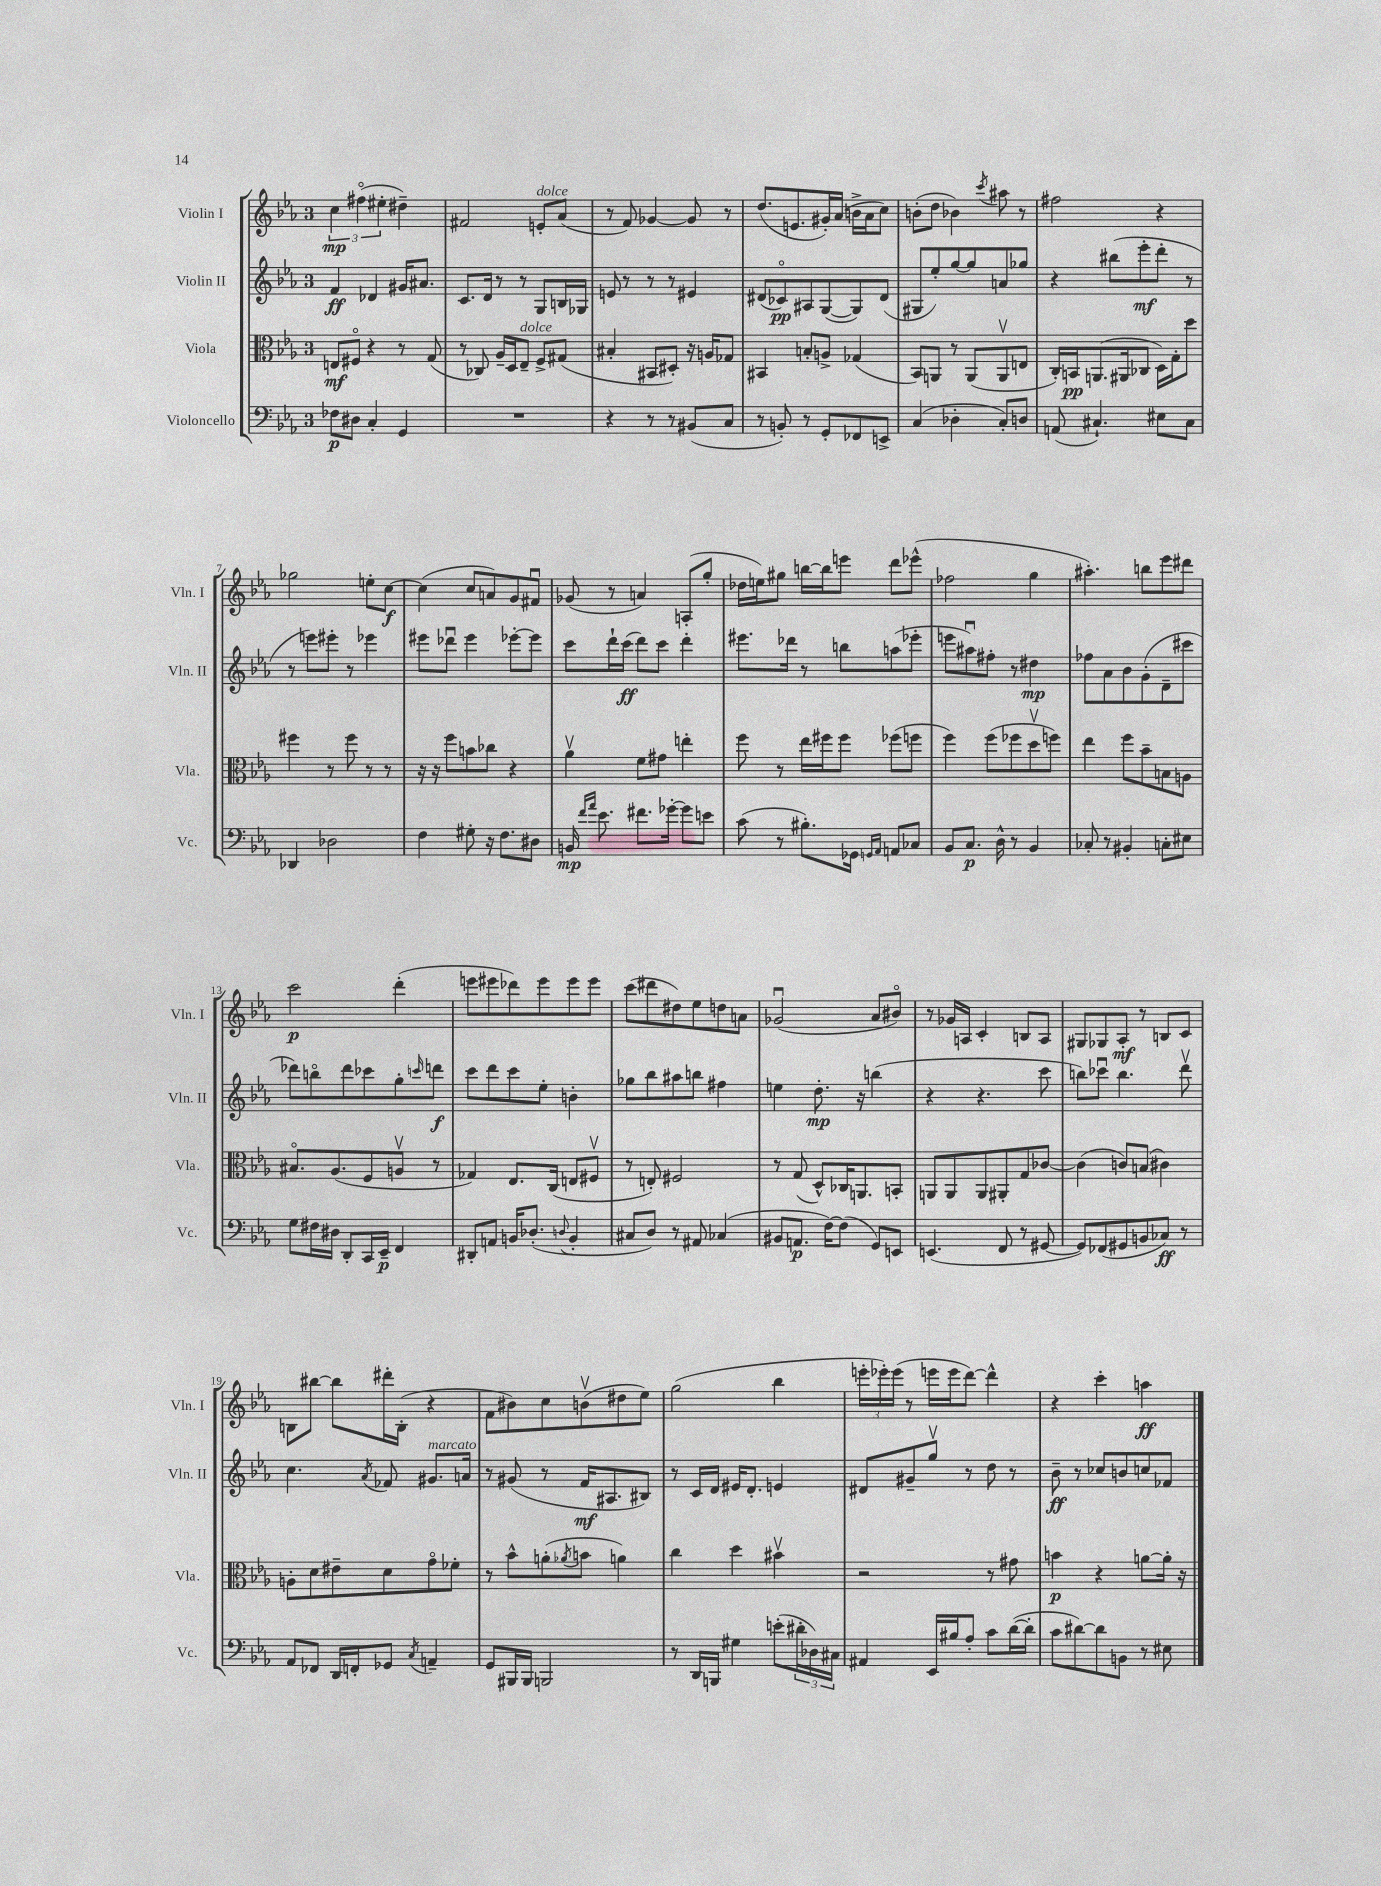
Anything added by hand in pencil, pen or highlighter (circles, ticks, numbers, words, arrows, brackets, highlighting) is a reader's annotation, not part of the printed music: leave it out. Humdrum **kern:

**kern	**kern	**kern	**kern
*staff4	*staff3	*staff2	*staff1
*clefF4	*clefC3	*clefG2	*clefG2
*k[b-e-a-]	*k[b-e-a-]	*k[b-e-a-]	*k[b-e-a-]
*M3/4	*M3/4	*M3/4	*M3/4
8F-\L	8E/L	4f/	6cc\
8D#\J	8F#o/J	.	.
.	.	.	(6ff#o\
4C'/	4r	4d-/	.
.	.	.	6ee#'\
4GG/	8r	16g#/LK	4dd#~\)
.	.	8.a#/J	.
.	(8G/	.	.
=	=	=	=
2.r	8r	8.c/L	2f#/
.	8C-/)	.	.
.	.	16d/Jk	.
.	16A-~/LL	8r	.
.	16D/J	.	.
.	8E-~/J	8r	.
.	8F^/L	8G/L	8e'/L
.	(8G#/J	16B/L	(8a-/J
.	.	16G-/JJ	.
=	=	=	=
4r	4B#'/	8e/	8r
.	.	8r	8f/)
8r	8BB#/L	8r	[4g-/
8r	8D#'/J)	8r	.
(8BB#/L	16r	4e#/	8g-/]
.	16A/LK	.	.
8C/J	8G-/J	.	8r
=	=	=	=
8r	4BB#/	(8d#/L	(8.dd/L
8BB'/)	.	8c-o/)	.
.	.	.	8.e/
8r	8B'/L	8A#/	.
8GG'/L	8A^/J	([8G/	16g#'/L)
.	.	.	(16a-/JJ
8FF-/	(4G-/	8G/])	16b^\LL
.	.	.	16a-\J
8EE^/J	.	(8d#/J	8cc\J)
=	=	=	=
(4C/	8BB-/L)	8G#/L	(8b'\L
.	8AA/J	8ee-'/)	8dd\J
4D-'\	8r	[8gg/	4b-\)
.	(8AA/L	8gg/]	.
.	.	.	8qccc/
8C'/L)	8AAv/	8a/	8aa#\
8D/J	8E/J	8gg-/J	8r
=	=	=	=
(8AA/	16C'/LL)	4r	2ff#\
.	16BB/J	.	.
4.C#`/)	(8.AA/	.	.
.	.	(8bb#\L	.
.	16AA#/k	.	.
.	8C-/J	8eee-'\	.
8E#\L	16D\LL)	8ddd'\J	4r
.	16G'\J	.	.
8C#\J	8dd\J	8r	.
=	=	=	=
4DD-/	4ff#\	8r	2gg-\
.	.	8eee\L)	.
2D-\	8r	8eee#'\J	.
.	8ff#\	8r	.
.	8r	4eee-\	8ee'\L
.	8r	.	[8cc\J
=	=	=	=
4F\	16r	8eee#\L	(4cc\]
.	16r	.	.
.	8ff\L	8ddd-u\J	.
8G#'\	8b\	4eee#\	8cc/L
16r	8cc-\J	.	8a/)
8.F\L	.	.	.
.	4r	[8eee-'\L	8g/
8D#\J	.	8eee-\]J	8f#u/J
=	=	=	=
16BB/	4a-v\	8ccc\L	(8g-/
16qqf/LL	.	.	.
16qqa-/JJ	.	.	.
8.e-\	.	.	.
.	.	16ddd`\L	8r
.	.	(16ccc\JJ	.
8.f#\L	8f\L	8ddd\L)	4a/)
.	8g#\J	8ccc\J	.
[16g-'\Jk	.	.	.
8g-\]L	4ee'\	4ddd'\	(8A'/L
8e\J	.	.	8gg'/J
=	=	=	=
(8c\	8ff\	8.eee#\L	16dd-\LL
.	.	.	16ee\J)
8r	8r	.	8gg#\J
.	.	16ddd-\Jk	.
8.B#'\L)	16ee-\LL	8r	[16bb\LL
.	16ff#\J	.	16bb\]J
.	8ff#\J	8bb\L	8eee\J
16GG-\Jk	.	.	.
16qqGG/LL	.	.	.
16qqAA-/JJ	.	.	.
8AA/L	(8ff-\L	(8aa\	8ddd\L
8C-/J	8ff\J	8eee-'\J	(8eee-^^\J
=	=	=	=
8BB-/L	4ff\)	8eee\L	2ff-\
8.C/J	.	8aa#u\)	.
.	(8ff\L	8ff#'\J	.
16D^^\	.	.	.
8r	8ff-\	8r	.
4BB-/	8ddv\	4dd#\	4gg\
.	8ff\J)	.	.
=	=	=	=
8C-'/	4ee-\	8ff-\L	4.aa#'\)
8r	.	8a-\	.
4BB#'/	8ff\L	8b-\	.
.	8b-~\	(8g'\	8bb\L
8C'\L	8B\	8d~\	8eee-\
8E#\J	8A\J	8ccc#\J	8ddd#\J
=	=	=	=
8G\L	8.B#o/L	8ddd-\L)	2ccc\
16F#\L	.	8bbo\	.
16D#\JJ	(8.A-/	.	.
8DD'/L	.	8ddd-\	.
16CC/L	8F/	8ccc-\	.
16EE-~/JJ	.	.	.
4FF/	8Av/J	8gg'\	(4ddd'\
.	.	16qqccc/	.
.	8r	8ddd\J	.
=	=	=	=
8DD#'/L	4G-/)	8ccc\L	8eee\L
8AA/J	.	8ddd\	8eee#\
16BB/LK	8.E-/L	8ccc\	8ddd-\)
(8.D-'/J	.	.	.
.	.	8ee-'\J	8eee#\
.	(16C/Jk	.	.
8qqD/	.	.	.
4BB'/	8E/L	4b'\	8eee#\
.	8F#v/J	.	8eee#\J
=	=	=	=
8C#/L	8r	8gg-\L	(8ccc\L
8D/J)	8E'/)	8bb-\	8ddd#\
8r	2F#/	8aa#\	8dd#\)
8AA#/	.	8bb\J	8ee-\
(4C-/	.	4ff#\	8dd\
.	.	.	8a\J
=	=	=	=
8BB#/L	8r	4ee\	(2g-u/
8.AA/J	(8G/	.	.
.	8D^^/L)	8.dd'\	.
[16F\LK)	.	.	.
(8F\]J	16C-/K	.	.
.	8.AA/	16r	.
8GG/L)	.	(4bb\	8a-/L
8EE/J	8BB'/J	.	8b#o/J)
=	=	=	=
(4.EE/	8AA/L	4r	8r
.	8AA/	.	16g-/LL
.	.	.	16A/JJ
.	8AA/	4.r	4c'/
8FF/	8AA#'/	.	.
8r	8G/	.	8B/L
[8GG#/	[8c-/J	8ccc\	8A/J
=	=	=	=
8GG#/]L)	(4c-\]	8bb\L)	8G#/L
(8FF-/	.	8ccc-u\J	8G-/
8GG#/	8c/L)	4.bb\	8A-'/J
8BB/	(8B/J	.	8r
8C-/J)	4c#\)	.	8B/L
8r	.	8dddv\	8c/J
=	=	=	=
8AA-/L	8A'\L	4.cc\	8B\L
8FF-/J	8d\	.	[8bb#\J
16DD/LL	8e#~\	.	8bb#\]L
16FF'/J	.	.	.
.	.	8qa-/	.
8GG-/J	8d\	8f-/	16ddd#'\L
.	.	.	(16B'\JJ
8qC/	.	.	.
4AA~/	8go\	8.g#/L	4r
.	8f-'\J	.	.
.	.	16a/Jk	.
=	=	=	=
8GG/L	8r	8r	8f\L
16BBB#/L	8b-^^\L	(8g#/	8b#\)
16BBB#/JJ	.	.	.
2BBB/	(8a'\	8r	8cc\
.	8qa-/	.	.
.	8b\J	16f/LK	(8bv\
.	.	8.A#/	.
.	4a\)	.	8dd#\
.	.	8B#/J)	8ee-\J)
=	=	=	=
8r	4cc\	8r	(2gg\
16DD/LL	.	16c/LL	.
16BBB/JJ	.	16d/JJ	.
4G#\	4dd\	16e#/LK	.
.	.	8.d'/J	.
(8e'\L	4b#v\	4e/	4bb-\
24d#'\L	.	.	.
24D-\)	.	.	.
24C#\JJ	.	.	.
=	=	=	=
4AA#/	2r	8d#/L	24eee'\LL
.	.	.	24eee-'\)
.	.	.	(24eee-\JJ
.	.	8g#~/	8r
16EE-/LL	.	8ggv/J	16eee\LL
16B#/J	.	.	16eee\J
8A-'/J	.	8r	[8ddd\J)
8c\L	8r	8dd\	4ddd^^\]
([16d\L	8g#\	8r	.
16d'\]JJ	.	.	.
=	=	=	=
8c\L	4b\	8b-~\	4r
[8d#\)	.	8r	.
8d#\]	4r	8cc-/L	4ccc'\
8BB\J	.	8b/	.
8r	[8a\L	8cc/	4aa\
8E#\	16a'\]Jk	8f-/J	.
.	16r	.	.
==	==	==	==
*-	*-	*-	*-
